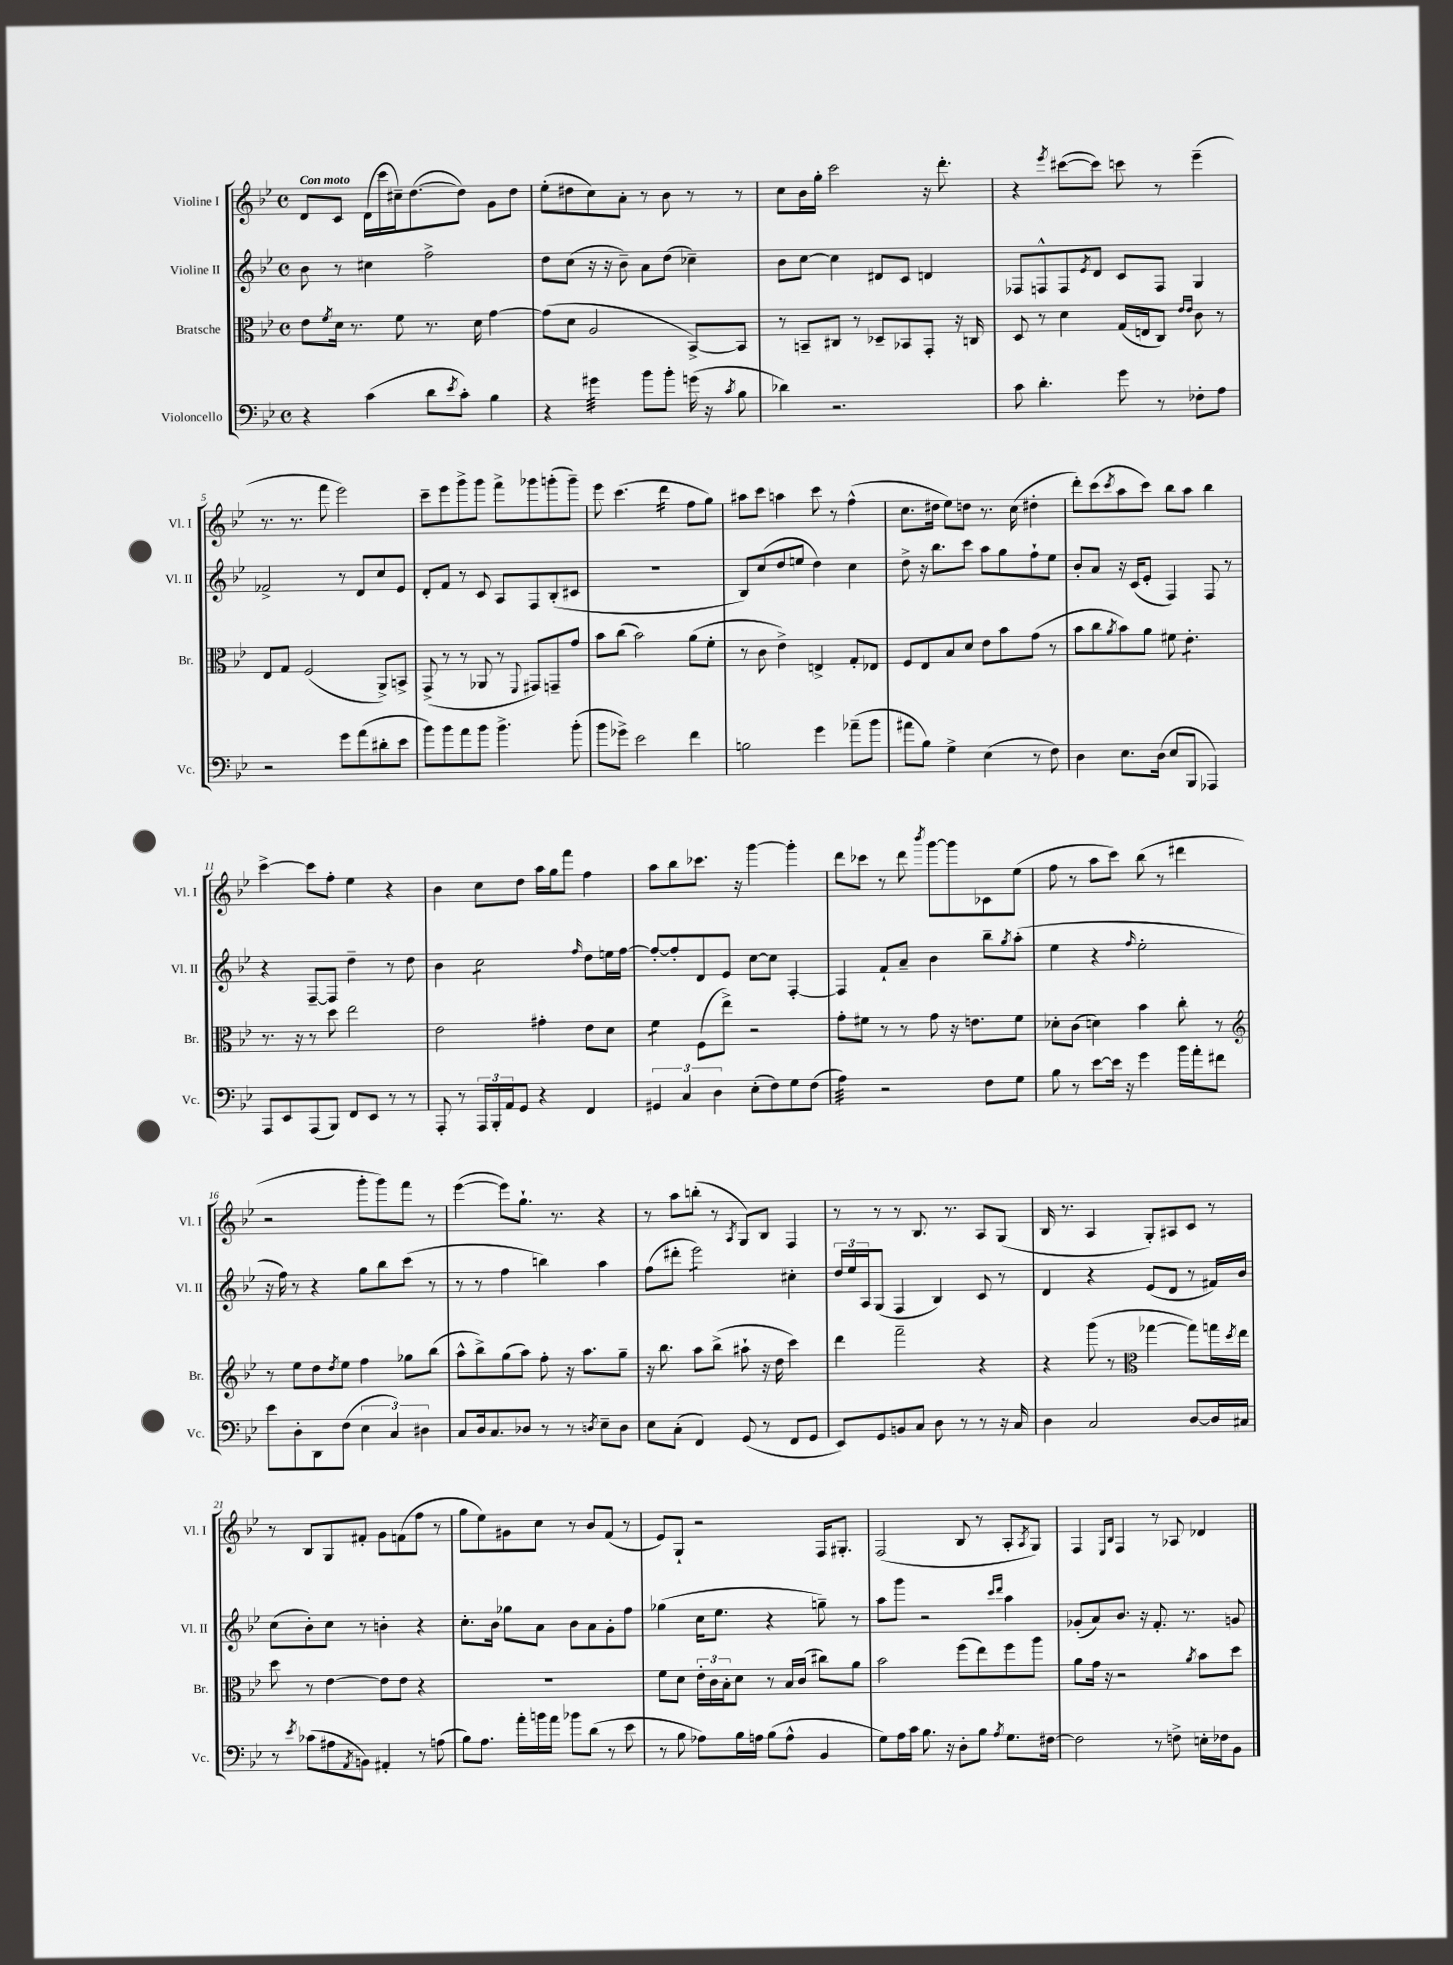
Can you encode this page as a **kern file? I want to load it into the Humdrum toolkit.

**kern	**kern	**kern	**kern
*staff4	*staff3	*staff2	*staff1
*clefF4	*clefC3	*clefG2	*clefG2
*k[b-e-]	*k[b-e-]	*k[b-e-]	*k[b-e-]
*M4/4	*M4/4	*M4/4	*M4/4
*met(c)	*met(c)	*met(c)	*met(c)
4r	8e-\L	8b-\	8d/L
.	8qf/	.	.
.	16d\Jk	8r	8c/J
.	8.r	.	.
(4c\	.	4cc#\	(16d\LL
.	.	.	16ccc\
.	8f\	.	16cc#~\J)
.	.	.	([8.dd\
8d\L	8.r	2ff^\	.
8qe-/	.	.	.
8c'\J)	.	.	8dd\]J)
.	16d\	.	.
4B-\	[4g\	.	8g\L
.	.	.	8dd\J
=	=	=	=
4r	(8g\]L	8dd\L	(8ee-'\L
.	8d\J	(8cc\J	8dd#\
4g#\	2A/	16r	8cc\)
.	.	16r	.
.	.	8b-~\)	8a'\J
8b-\L	.	8a\L	8r
8b-'\J	.	(8dd\J	8b-\
(16g\	[8BB-^/L)	4cc-~\)	8r
16r	.	.	.
8qc/	.	.	.
8B-\	8BB-/]J	.	8r
=	=	=	=
4d-\)	8r	8b-\L	8cc\L
.	8BB~/L	[8cc\J	16b-\L
.	.	.	16gg'\JJ
2.r	8C#/J	4cc\]	2ccc\
.	8r	.	.
.	8D-~/L	8d#/L	.
.	8BB-/	8c/J	.
.	8GG'/J	4d/	16r
.	.	.	8.ddd'\
.	16r	.	.
.	16C/	.	.
=	=	=	=
8c\	8D/	8F-/L	4r
4.d'\	8r	8F^^/	.
.	.	.	8qeee-/
.	4d\	8F/	([8ccc#\L
.	.	8qe-/	.
.	.	8d/J	8ccc#\]J)
8g\	(16G/LL	8c/L	8ccc\
.	16E/J	.	.
8r	8C/J)	8F/J	8r
.	16qqe-/LL	.	.
.	16qqe-/JJ	.	.
8F-'\L	8c\	4G/	(4eee-~\
8A\J	8r	.	.
=	=	=	=
2r	8E-/L	2f-^/	8.r
.	8G/J	.	.
.	.	.	8.r
.	(2F/	.	.
.	.	.	8fff\
8g\L	.	8r	2eee-\)
(8a\	.	8d/L	.
8d#'\	8AA^/L)	8cc/	.
8e-\J	8BB^/J	8e-/J	.
=	=	=	=
8b-\L)	(8GG^/	8d'/L	8ccc~\L
8b-\	8r	8f/J	8eee-\
8a\	8r	8r	8ggg^\
8b-\J	8AA-/	8c/	8ggg\J
4.b-^\	8r	8A/L	8fff^\L
.	8qqFF/	.	.
.	8GG#/L)	8F/	8ggg-\
.	8GG~/	(8B-'/	(8ggg'\
(8b-'\	8g/J	8c#/J	8ggg~\J)
=	=	=	=
8b-\L	8b-\L	1r	8eee-\
8g-^\J)	(8cc\J	.	(4.ccc\
2e-\	2b-\)	.	.
.	.	.	4ddd\
4f\	(8a\L	.	8ff\L
.	8f'\J	.	8gg\J)
=	=	=	=
2B\	8r	8B-/L)	8aa#\L
.	8c\	(8cc/	8ccc\J
.	4e-^\)	8dd/	4aa\
.	.	8ee/J	.
4g\	4E^/	4dd\)	8ccc\
.	.	.	8r
(8a-~\L	8G'/L	4cc\	(4ff^^\
8b-\J	8E-/J	.	.
=	=	=	=
8a#\L	8F/L	8dd^\	8.cc\L
8B-\J)	8E-/	16r	.
.	.	8.bb-\L	16dd#\Jk
4G^\	8B-/	.	8ee-\L)
.	8d/J	8ccc\J	8dd\J
(4E-\	8e-\L	8aa\L	8.r
.	8b-\	8gg\	.
.	.	.	(16cc\
8r	(8g\J	8ff`\	4dd#'\
8F\)	8r	8ee-\J	.
=	=	=	=
4D\	8b-\L	8b-'/L	8ddd'\L)
.	8cc\	8a/J	(8ccc\
.	8qa/	.	8qccc/
8.E-\L	8b-\)	16r	8aa\
.	.	(16c/LK	.
.	8a\J	8e-'/J	8ccc\J)
(16D\Jk	.	.	.
8E-/L	8f#\	4F/)	8bb-\L
8BBB-/J	4.e-'\	.	8aa\J
4AAA-/)	.	8F/	4bb-\
.	.	8r	.
=	=	=	=
8AAA/L	8.r	4r	[4ccc^\
8EE-/	.	.	.
.	16r	.	.
(8AAA/	8r	[8F~/L	8ccc\]L
8BBB-/J)	8dd\	8F/]J	8ff'\J
8FF/L	2ee-\	4dd~\	4ee-\
8EE-/J	.	.	.
8r	.	8r	4r
8r	.	8dd\	.
=	=	=	=
8AAA'/	2e-\	4b-\	4b-\
8r	.	.	.
24AAA/LL	.	2cc\	8cc\L
24BBB-'/	.	.	.
24AA/J	.	.	.
8GG/J	.	.	8dd\J
4r	4g#'\	.	16aa\LL
.	.	.	16gg\J
.	.	.	8fff\J
.	.	16qqff/	.
4FF/	8e-\L	8dd\L	4ff\
.	8d\J	16ee\L	.
.	.	[16ff\JJ	.
=	=	=	=
6GG#/	4f\	8ff'/_L	8aa\L
.	.	8ff'/]	8bb-\
6C/	.	.	.
.	(8F\L	8d/	8.ccc-\J
6D\	.	.	.
.	8ee-^\J)	8e-/J	.
.	.	.	16r
(8E-'\L	2r	[8cc\L	[4ggg\
8F\)	.	8cc\]J	.
8G\	.	[4F'/	4ggg'\]
(8F\J	.	.	.
=	=	=	=
4A\)	8g'\L	4F/]	8ddd\L
.	8f#\J	.	8ccc-\J
2r	8r	8f`/L	8r
.	8r	8a~/J	8ddd\
.	.	.	8qbbb-/
.	8g\	4b-\	[8ggg\L
.	16r	.	8ggg\]
.	8.e\L	.	.
8F\L	.	8bb-~\L	8c-\
.	.	8qgg/	.
8G\J	8f#\J	(8aa'\J	(8ee-\J
=	=	=	=
8B-\	8d-'\L	4ee-\	8ff\
8r	(8c\J	.	8r
[8e-\L	4d\)	4r	8aa\L
16e-\]Jk	.	.	8ccc\J)
16r	.	.	.
.	.	16qqff/	.
4g\	4b-\	2ee-'\	(8bb-\
.	.	.	8r
16b-\LL	8cc'\	.	4ddd#\
16a'\J	.	.	.
8f#\J	8r	.	.
=	=	=	=
*	*clefG2	*	*
8e-\L	8r	16r	2r
.	.	16ff\)	.
8D'\	8ee-\L	8r	.
8DD\	8dd\	4r	.
.	8qdd/	.	.
(8F\J	8ee-\J	.	.
6E-\	4ff\	8gg\L	8ggg'\L
.	.	8bb-\	8ggg\)
6C/)	.	.	.
.	8gg-\L	(8ccc\J	8fff\J
6D#\	.	.	.
.	(8bb-\J	8r	8r
=	=	=	=
8C/L	8aa^^\L	8r	([4eee-\
16D/k	8bb-^\)	8r	.
8.C/	.	.	.
.	(8gg\	4ff\	8eee-\]L)
8D-/J	8aa\J)	.	8.gg`\J
8r	8ff'\	4bb\)	.
.	.	.	8.r
8r	16r	.	.
.	8.aa\L	.	.
8qD/	.	.	.
8E-~\L	.	4aa\	4r
8D\J	8gg~\J	.	.
=	=	=	=
8E-\L	16r	(8ff\L	8r
.	8.bb-\	.	.
(8C'\J	.	8ddd#'\J	8aa\L
4FF/)	8aa\L	2eee-\)	(8bb'\J
.	(8bb-^\J	.	8r
.	.	.	8qA/
(8GG/	8aa#`\	.	8G/L)
8r	16r	.	8B-/J
.	16dd\	.	.
8FF/L	4ccc\)	4cc#'\	4F/
8GG/J	.	.	.
=	=	=	=
8EE-/L)	4ddd\	24dd/LL	8r
.	.	24ee-/	.
.	.	24A/J	.
8GG/	.	(8G/J	8r
8BB/	2fff~\	4F/	8r
8C/J	.	.	8.B-/
8D\	.	4B-/)	.
.	.	.	8.r
8r	.	.	.
8r	4r	8c/	8A/L
16r	.	8r	(8G/J
16C/	.	.	.
=	=	=	=
4D\	4r	4d/	16B-/
.	.	.	8.r
2C/	(8ggg\	4r	4A/
.	8r	.	.
*	*clefC3	*	*
.	[4gg-\	(8e-/L	8G'/L)
.	.	8d/J	8A#/
[8D/L	8gg-\]L)	8r	8c/J
16D/]L	16gg\L	16f#/LL)	8r
.	8qdd/	.	.
16C#/JJ	16ee-\JJ	16b-/JJ	.
=	=	=	=
8r	8dd\	(8cc\L	8r
8qe-/	.	.	.
(8c-\L	8r	8b-'\)	8B-/L
8A#\	[4e-\	8cc\J	8G/
8qAA/	.	.	.
8BB\J)	.	8r	8f#'/J
4AA#'/	8e-\]L	4b'\	8g\L
.	8e-\J	.	(8f\
8r	4r	4r	8ff\J
(8A\	.	.	8r
=	=	=	=
8B-\L)	1r	8.cc'\L	8gg\L
8.A\J	.	.	8ee-\)
.	.	16b-\Jk	.
.	.	8gg-\L	8g#\
16a'\LL	.	.	.
16b\	.	8a\J	8cc\J
16a\JJ	.	.	.
8b-\L	.	8b-\L	8r
(8d\J	.	8a\	8b-/L
8r	.	8g'\	(8f/J
8e-\	.	8ff\J	8r
=	=	=	=
8r	8f\L	(4gg-\	8e-/L)
8B-\	8d\J	.	8G`/J
8A-\L)	24e-'\LL	16cc\LK	2r
.	24c\	.	.
.	.	8.ee-\J	.
.	24B-'\J	.	.
16B-\L	8d\J	.	.
16A\JJ	.	.	.
(8B-\L	8r	4r	.
8A^^\J	16B-/LL	.	.
.	(16c/JJ	.	.
4BB-/	8cc#\L)	8gg~\)	16F/LK
.	.	.	8.G#'/J
.	8a\J	8r	.
=	=	=	=
8G\L)	2b-\	8aa\L	(2F/
16A\L	.	8ggg\J	.
16c\JJ	.	.	.
8.B-\	.	2r	.
16r	.	.	.
8D'\L	(8ff\L	.	8B-/
8B-\J	8ee-\)	.	8r
.	.	16qqccc/LL	.
8qA/	.	16qqddd/JJ	.
8.G\L	8ff\	4aa\	8A'/L
.	.	.	8qA/
.	8aa\J	.	8G/J)
[16F#\Jk	.	.	.
=	=	=	=
2F#\]	8a\L	(8g-'/L	4F/
.	16g\Jk	8a/)	.
.	16r	.	.
.	.	.	16qqE-/LL
.	.	.	16qqB-/JJ
.	2r	8.b-/J	4F/
.	.	16r	.
8r	.	8.f'/	8r
8F^\	.	.	8A-/
.	.	8.r	.
.	8qa/	.	.
16E'\LL	8b-\L	.	4d-/
16F-\J	.	.	.
8BB-\J	8dd\J	8g/	.
==	==	==	==
*-	*-	*-	*-
